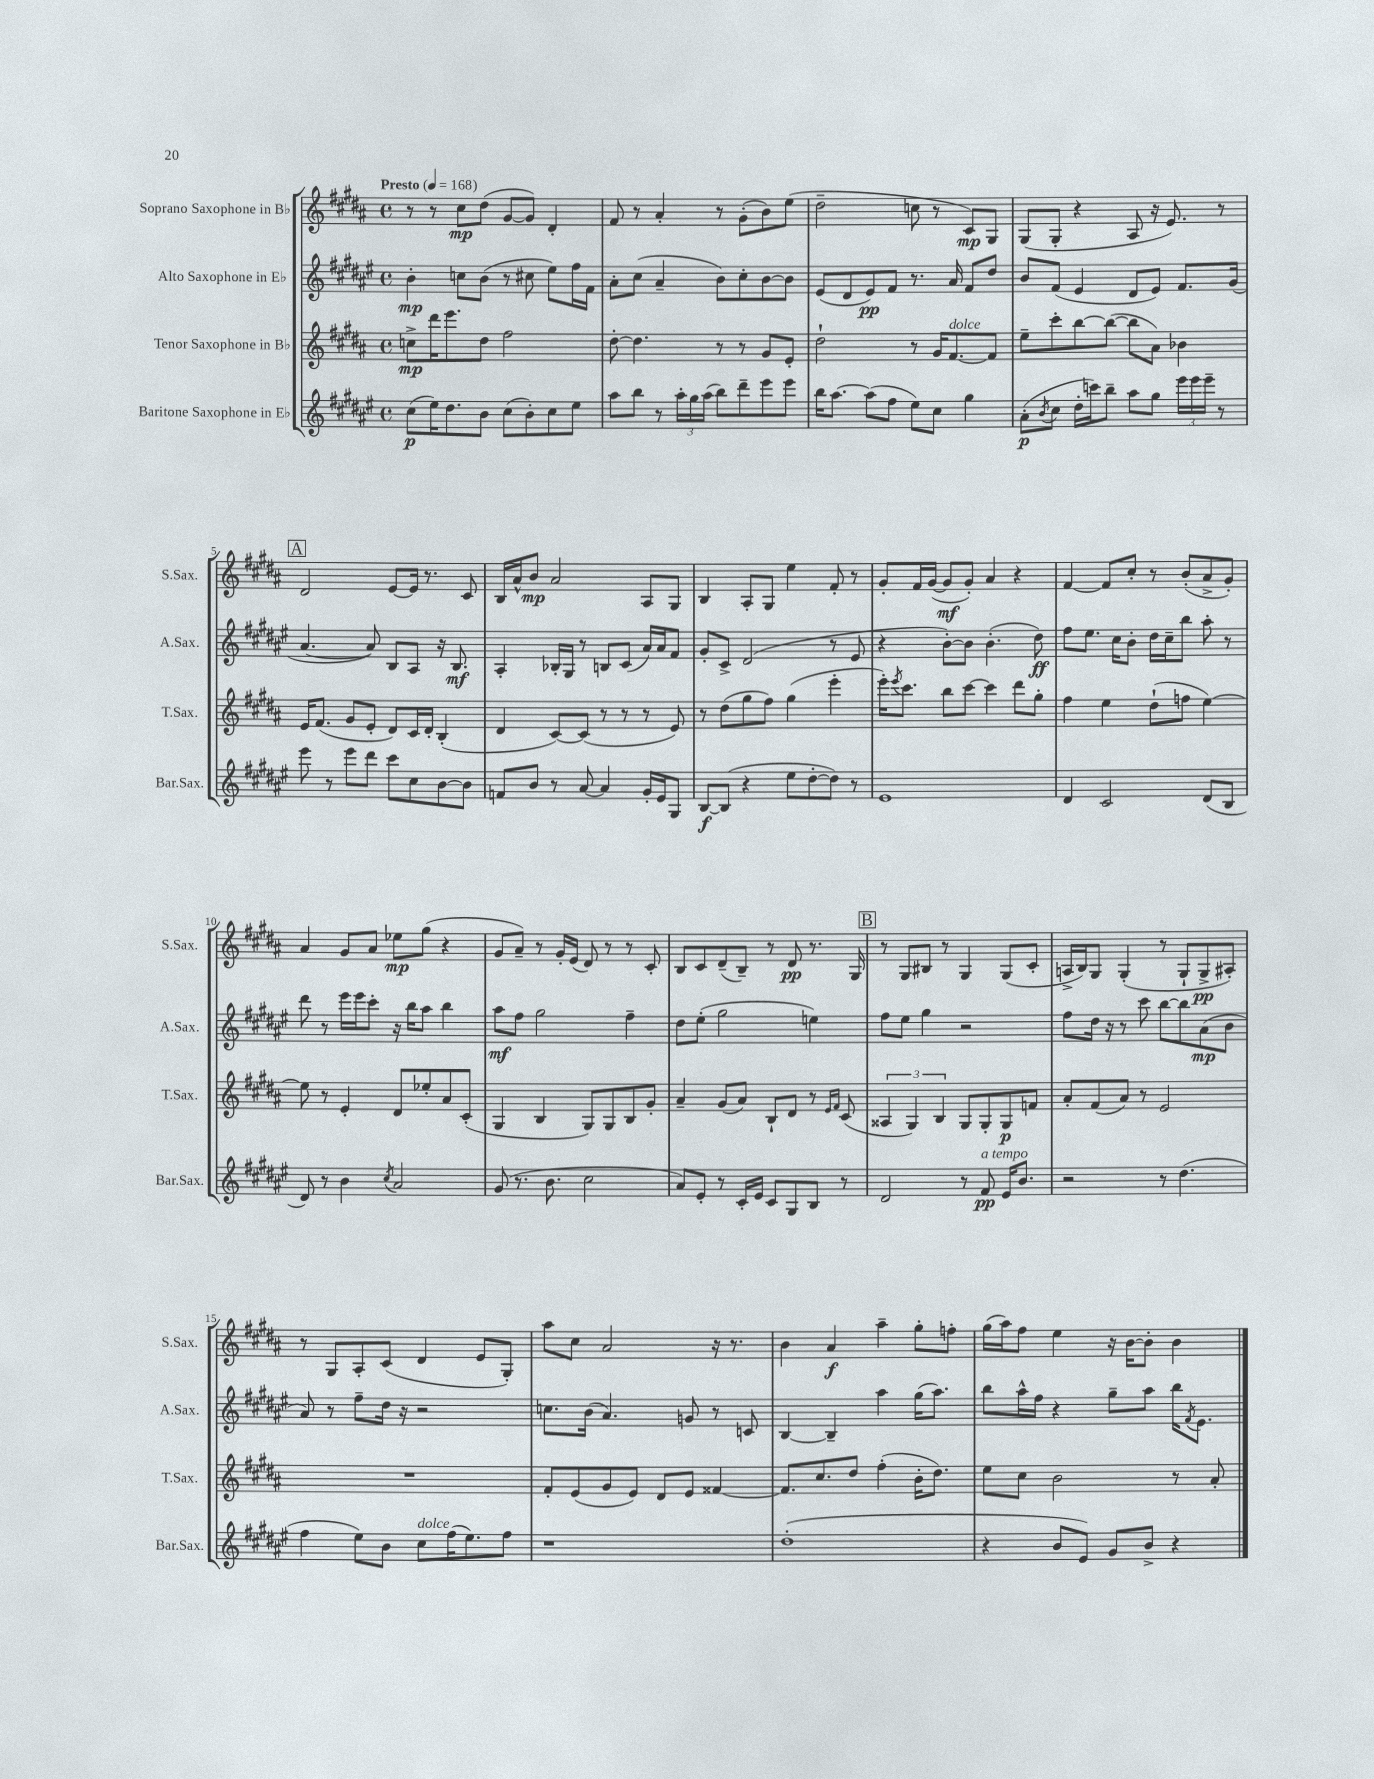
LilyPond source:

<<
\new StaffGroup <<
\new Staff = "s0" \with { instrumentName = "Soprano Saxophone in Bb" shortInstrumentName = "S.Sax." } {
    \clef treble \key b \major \defaultTimeSignature \time 4/4 \tempo "Presto" 4 = 168
    r8 r8 cis''8\mp dis''8( gis'8~ gis'8) dis'4-. |
    fis'8 r8 ais'4-. r8 gis'8-.( b'8) e''8( |
    dis''2-- c''8 r8 cis'8\mp) gis8 |
    gis8( gis8-. r4 ais8 r16 e'8.) r8 |
    \mark \markup { \box "A" } dis'2 e'8~ e'16 r8. cis'8 |
    b16 ais'16-^ b'8\mp ais'2 ais8 gis8 |
    b4 ais8-. gis8 e''4 fis'8-. r8 |
    gis'8-. fis'16 gis'16~( gis'8\mf gis'8-.) ais'4 r4 |
    fis'4~ fis'8 cis''8-. r8 b'8-.( ais'8-> gis'8-.) |
    ais'4 gis'8 ais'8 ees''8\mp gis''8( r4 |
    gis'8 ais'8--) r8 gis'16-. e'16( dis'8) r8 r8 cis'8-. |
    b8 cis'8 dis'8--( b8--) r8 dis'8\pp r8. gis16 |
    \mark \markup { \box "B" } r8 gis8 bis8 r8 gis4 gis8( cis'8-. |
    a16-> b16) gis8 gis4-.( r8 gis8-! gis8->\pp ais8-.) |
    r8 gis8 ais8-. cis'8( dis'4 e'8 gis8-.) |
    ais''8 cis''8 ais'2 r16 r8. |
    b'4 ais'4\f ais''4-- gis''8-. f''8-. |
    gis''16( ais''16) fis''8 e''4 r16 b'16~ b'8-. b'4 \bar "|." |
}
\new Staff = "s1" \with { instrumentName = "Alto Saxophone in Eb" shortInstrumentName = "A.Sax." } {
    \clef treble \key fis \major \defaultTimeSignature \time 4/4
    b'4-.\mp c''8 b'8( r8 cis''8 eis''8) fis''16 fis'16 |
    ais'8-. cis''8( ais'4-- b'8) cis''8-. b'8~ b'8 |
    eis'8( dis'8 eis'8\pp) fis'8 r8. ais'16 fis'8 dis''8 |
    b'8 fis'8( eis'4 dis'8 eis'8) fis'8. gis'16( |
    \mark \markup { \box "A" } ais'4.~ ais'8) b8 ais8 r16 b8.\mf |
    ais4-. bes16-. gis16 r8 b8 cis'8( ais'16) ais'16 fis'8 |
    gis'8-. cis'8-> dis'2( r8 eis'8 |
    r4 b'8~-.) b'8 b'4.-.( dis''8\ff) |
    fis''8 eis''8. cis''16 b'8-. dis''16 cis''16-- b''8 ais''8-. r8 |
    dis'''8 r8 eis'''16 eis'''16 cis'''8-. r16 b''16 ais''8 b''4 |
    ais''8\mf fis''8 gis''2 fis''4-- |
    dis''8 eis''8-.( gis''2 e''4) |
    \mark \markup { \box "B" } fis''8 eis''8 gis''4 r2 |
    fis''8 dis''16 r16 r8 cis'''8 b''8~ b''8 ais'8\mp( b'8 |
    ais'8) r8 fis''8-- dis''16 r16 r2 |
    c''8. b'16( ais'4.) g'8 r8 c'8 |
    b4~ b4-- ais''4 gis''16( ais''8.) |
    b''8 ais''16-^ fis''16 r4 gis''8-- ais''8 b''16 \acciaccatura { fis'8 } eis'8. \bar "|." |
}
\new Staff = "s2" \with { instrumentName = "Tenor Saxophone in Bb" shortInstrumentName = "T.Sax." } {
    \clef treble \key b \major \defaultTimeSignature \time 4/4
    c''8->\mp dis'''16 e'''8. dis''8 fis''2 |
    dis''8~-. dis''4. r8 r8 gis'8 e'8-. |
    dis''2-! r8 gis'16 fis'8.~^\markup { \italic "dolce" } fis'8 |
    e''8-- cis'''8-. b''8~ b''8~( b''8 ais'8) bes'4 |
    \mark \markup { \box "A" } e'16 fis'8.( gis'8 e'8-. dis'8) cis'16 dis'16-. b4-.( |
    dis'4 cis'8~) cis'8( r8 r8 r8 e'8) |
    r8 dis''8( gis''8 fis''8) gis''4( e'''4-. |
    e'''16-.) \acciaccatura { e'''8 } cis'''8. b''8 cis'''8~ cis'''4 dis'''8 gis''8-. |
    fis''4 e''4 dis''8-!( f''8 e''4~) |
    e''8 r8 e'4-. dis'8 ees''8-. ais'8 cis'8-.( |
    gis4 b4 gis8) gis8 b8 gis'8-. |
    ais'4-- gis'8( ais'8) b8-! dis'8 r8 \grace { e'16 fis'16 } cis'8( |
    \mark \markup { \box "B" } \tuplet 3/2 { aisis4 gis4) b4 } gis8 gis8-. gis8\p f'8 |
    ais'8-. fis'8( ais'8) r8 e'2 |
    R1 |
    fis'8-. e'8( gis'8 e'8) dis'8 e'8 fisis'4~ |
    fisis'8. cis''8. dis''8 fis''4-.( b'16-. dis''8.) |
    e''8 cis''8 b'2 r8 ais'8-. \bar "|." |
}
\new Staff = "s3" \with { instrumentName = "Baritone Saxophone in Eb" shortInstrumentName = "Bar.Sax." } {
    \clef treble \key fis \major \defaultTimeSignature \time 4/4
    cis''8\p( eis''16) dis''8. b'8 cis''8( b'8-.) cis''8 eis''8 |
    ais''8 b''8 r8 \tuplet 3/2 { ais''16-. gis''16 ais''16( } b''8) dis'''8-- eis'''8 eis'''8 |
    b''16 ais''8.~ ais''8( fis''8 eis''8) cis''8 gis''4 |
    ais'8-.\p( \acciaccatura { b'8 } cis''8 dis''16-. c'''16) b''8-- ais''8 gis''8 \tuplet 3/2 { eis'''16 eis'''16 eis'''16-- } r8 |
    \mark \markup { \box "A" } eis'''8 r8 eis'''8 dis'''8 cis'''8 cis''8 b'8~ b'8 |
    f'8 b'8 r8 ais'8~ ais'4 gis'16-. eis'16 gis8 |
    b8~\f b8( r4 eis''8 dis''8~-. dis''8) r8 |
    eis'1 |
    dis'4 cis'2 dis'8( b8 |
    dis'8) r8 b'4 \acciaccatura { cis''8 } ais'2 |
    gis'8( r8. b'8. cis''2 |
    ais'8) eis'8-. r8 cis'16-. eis'16 cis'8 gis8 b8 r8 |
    \mark \markup { \box "B" } dis'2 r8 fis'8\pp^\markup { \italic "a tempo" } eis'16 b'8. |
    r2 r8 dis''4.( |
    fis''4 eis''8) b'8 cis''8^\markup { \italic "dolce" } fis''16( eis''8.) fis''8 |
    r1 |
    dis''1-.( |
    r4 b'8 eis'8) gis'8 b'8-> r4 \bar "|." |
}
>>
>>
